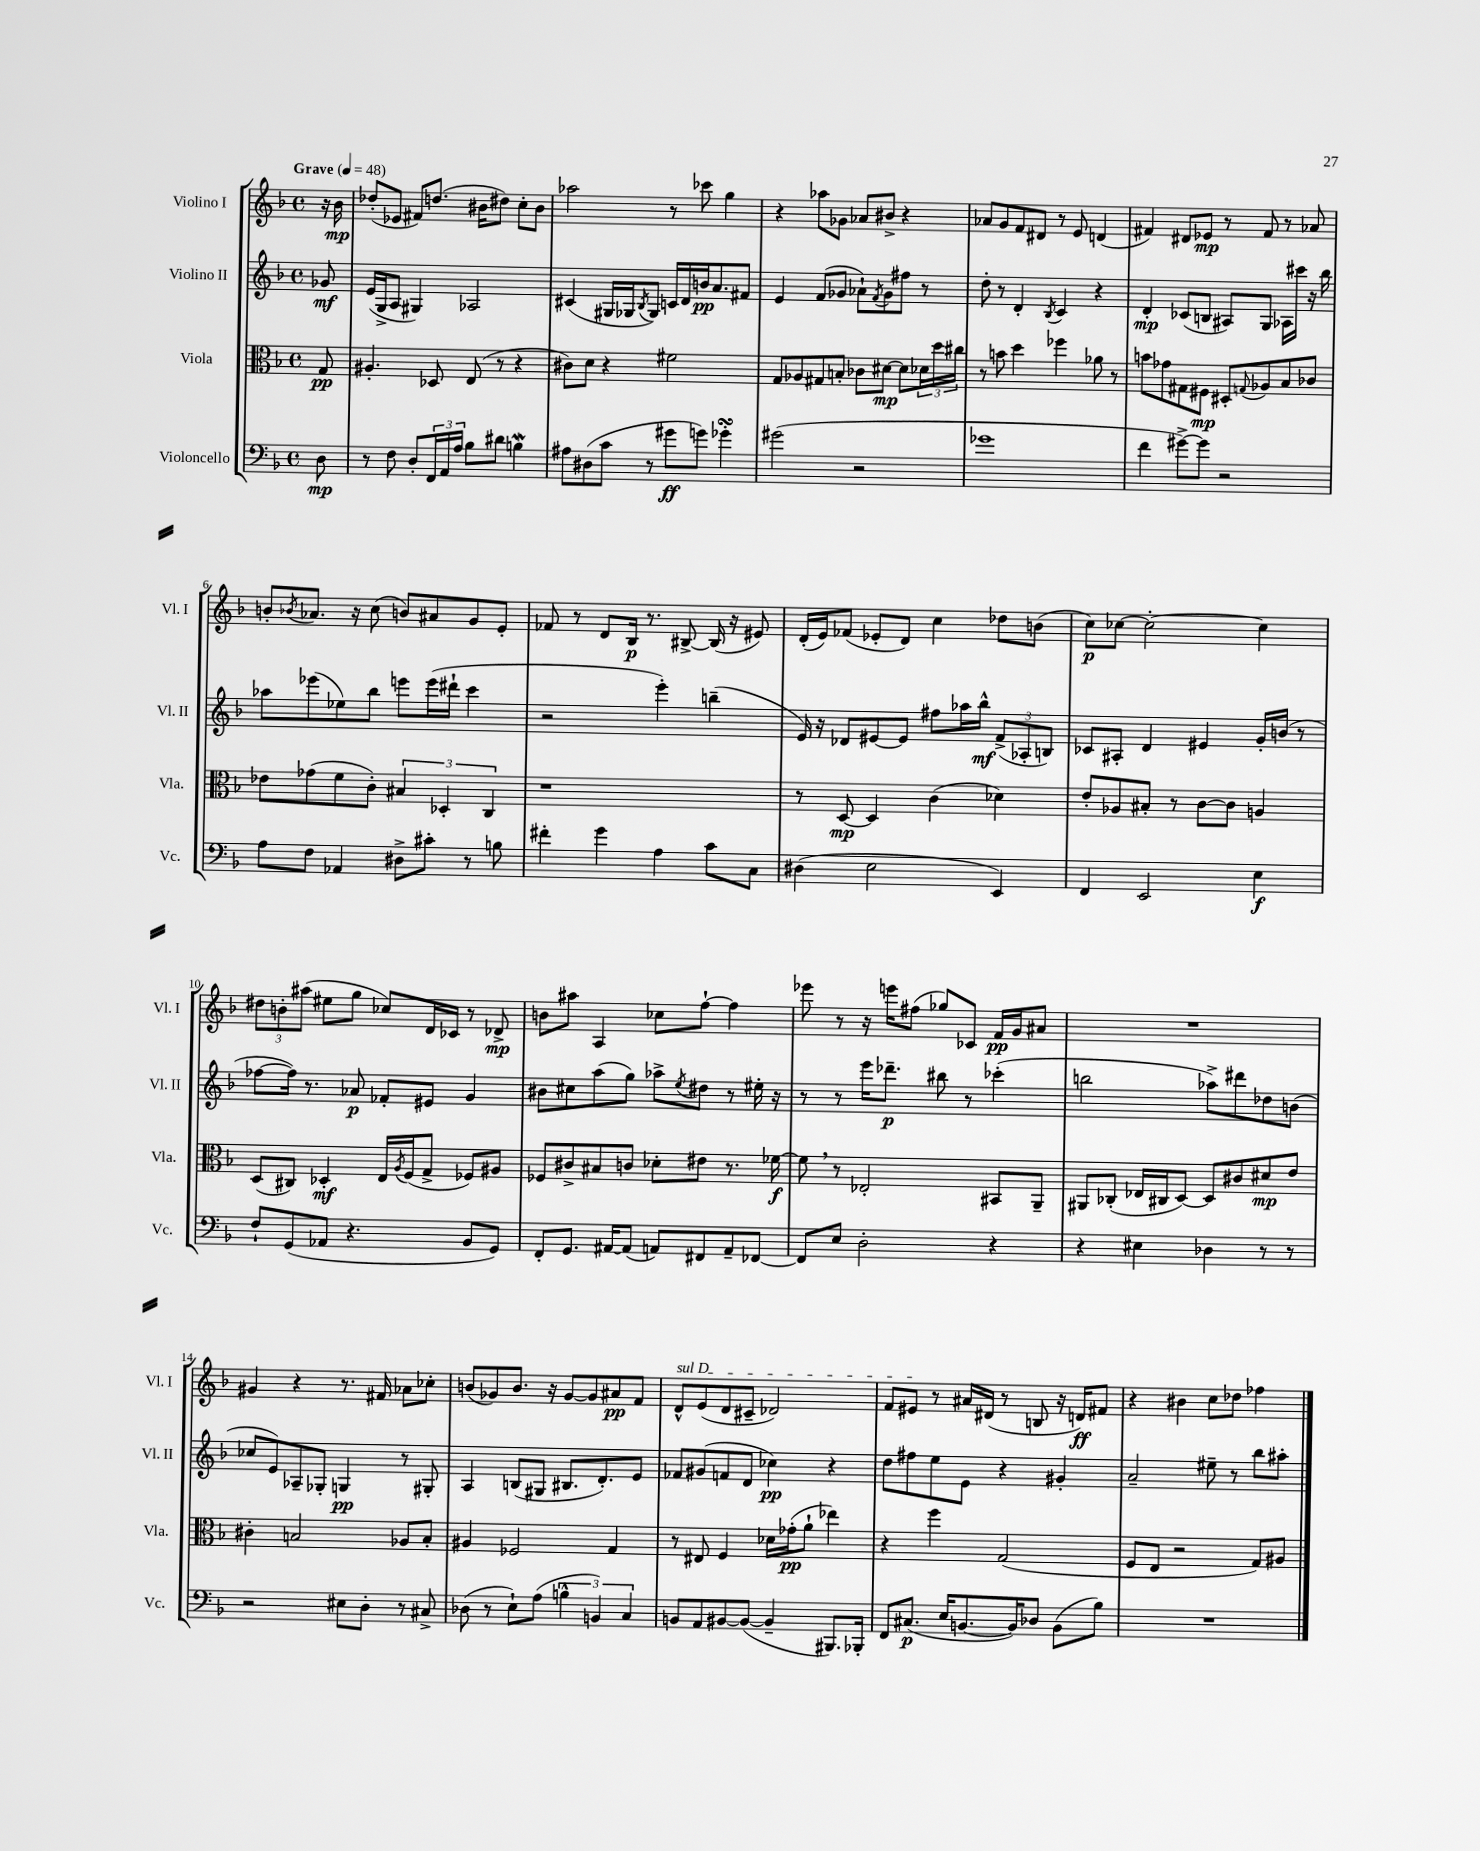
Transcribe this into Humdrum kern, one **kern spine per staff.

**kern	**kern	**kern	**kern
*staff4	*staff3	*staff2	*staff1
*clefF4	*clefC3	*clefG2	*clefG2
*k[b-]	*k[b-]	*k[b-]	*k[b-]
*M4/4	*M4/4	*M4/4	*M4/4
*met(c)	*met(c)	*met(c)	*met(c)
*MM48	*MM48	*MM48	*MM48
8D	8G	8g-	16r
.	.	.	16b-
=	=	=	=
8r	4.A#'	(16e	(8dd-'
.	.	16G^	.
8F	.	8A	8e-
8D'	.	4G#)	8f#)
24FF	8D-	.	(8.dd
24AA	.	.	.
24A	.	.	.
8B-	(8E	2A-	.
.	.	.	16b#
8d#	8r	.	8dd#)
4B	4r	.	8cc'
.	.	.	8b#
=	=	=	=
8A#	8c#)	(4c#	2aa-
(8D#	8d	.	.
8c	4r	16G#	.
.	.	16G-	.
.	.	8qB-	.
8r	.	8G-)	.
8g#	2f#	16c	8r
.	.	16d	.
8g)	.	16b	8ccc-
.	.	8.a	.
4g-'	.	.	4gg
.	.	8f#	.
=	=	=	=
(2g#	8G	4e	4r
.	8A-	.	.
.	8G#	(8f	8aa-
.	8B'	8g-	8g-
2r	8c-	8a-`)	8a-
.	.	8qf	.
.	[8d#	8g-	8b#^
.	8d#]	8ff#	4r
.	24d-	8r	.
.	24dd	.	.
.	24cc#	.	.
=	=	=	=
1g-	8r	8dd'	8a-
.	8b	8r	8g
.	4dd	4d'	8f
.	.	.	8d#
.	.	8qB-	.
.	4ff-	4c	8r
.	.	.	8e
.	8a-	4r	(4d
.	8r	.	.
=	=	=	=
4f	8b	4d'	4f#)
.	8g-	.	.
[8g#^)	8G#	(8c-	8d#
8g#]	8F#	8B	8e-
2r	8D#'	8A#)	8r
.	8qqG	.	.
.	8A-	8G	8f#
.	8B-	16A-	8r
.	.	16ccc#	.
.	8c-	16r	8a-
.	.	16bb-	.
=	=	=	=
8A	8e-	8aa-	8b'
.	.	.	8qb-
8F	(8g-	(8eee-	8.a-
4AA-	8f	8ee-)	.
.	.	.	16r
.	8c')	8bb-	(8cc
8D#^	6B#	8eee	8b)
8c#'	.	(16eee	8a#
.	6D-'	.	.
.	.	16ddd#`	.
8r	.	4ccc	8g
.	6C	.	.
8B	.	.	8e'
=	=	=	=
4f#'	1r	2r	8f-
.	.	.	8r
4g	.	.	8d
.	.	.	16B-
.	.	.	8.r
4A	.	4eee')	.
.	.	.	[8B#^
8c	.	(4bb~	(16B#]
.	.	.	16r
8C	.	.	8e#)
=	=	=	=
(4D#	8r	16e)	(16d'
.	.	16r	16e)
.	[8D	8d-	(8f-
2E	4D]	[8e#	8e-'
.	.	8e#]	8d)
.	(4c	8ff#	4cc
.	.	16aa-	.
.	.	16bb-^^	.
4EE)	4d-)	(12f^	8dd-
.	.	12A-'	.
.	.	.	(8b
.	.	12B)	.
=	=	=	=
4FF	8e'	8c-	8cc)
.	8A-	8A#'	[8cc-
2EE	8B#'	4d	2cc-'_
.	8r	.	.
.	[8c	4e#	.
.	8c]	.	.
4E	4A	16g'	4cc-]
.	.	(16b	.
.	.	8r	.
=	=	=	=
8F`	(8D	[8ff-	12dd#
.	.	.	12b'
(8GG	8C#)	16ff-])	.
.	.	.	(12aa#
.	.	8.r	.
8AA-	4D-'	.	8ee#
4.r	.	8a-	8gg
.	16E	8f-'	8cc-)
.	8qA	.	.
.	(16F	.	.
.	8G^	8e#	16d
.	.	.	16c-
8BB-	8F-)	4g	8r
8GG)	8A#	.	8d-^
=	=	=	=
8FF'	8F-	8b#	8b
8.GG	8c#^	8cc#	8aa#
.	8B#	(8aa	4A
[16AA#	.	.	.
(8AA#]	8c	8gg)	.
8AA)	8d-'	8aa-^	8cc-
.	.	8qee	.
8FF#	8e#	8dd#	[8ff`
8AA~	8.r	8r	4ff]
[8FF-	.	16ee#'	.
.	[16f-	16r	.
=	=	=	=
8FF-]	8f-]	8r	8eee-
8E	8r	8r	8r
2D'	2E-'	16eee	16r
.	.	8.ddd-~	16eee
.	.	.	(8ff#
.	.	8bb#	8gg-)
.	.	8r	8c-
4r	8BB#	(4ccc-'	16f
.	.	.	16g
.	8AA~	.	8a#
=	=	=	=
4r	8AA#	2bb	1r
.	(8C-'	.	.
4E#	16E-	.	.
.	16C#	.	.
.	[8D)	.	.
4D-	8D]	8aa-^)	.
.	8c#	8ddd#	.
8r	8d#	8dd-	.
8r	8e	(8b	.
=	=	=	=
2r	4c#'	8cc-	4g#
.	.	8e)	.
.	2B	8A-~	4r
.	.	8G-'	.
8E#	.	4G	8.r
8D'	.	.	.
.	.	.	16f#
8r	8A-	8r	8a-
8C#^	8B'	8G#'	8cc-'
=	=	=	=
(8D-	4A#	4A	(8b
8r	.	.	8g-)
8E`)	2F-	(8B	8.b
(8A	.	8G#	.
.	.	.	16r
6B^^	.	8.B#	[8g-
.	.	.	8g-]
6BB)	.	.	.
.	.	8.d')	.
.	4G	.	8a#
6C	.	.	.
.	.	8e	8f
=	=	=	=
8BB	8r	8f-	8d^^
8AA	8E#	(8g#	(8e
[8BB#	4F	8f	8d
(8BB#_	.	8d	8c#~
4BB#~]	16d-	4cc-)	2d-)
.	(16g-'	.	.
.	8a`	.	.
8.BBB#)	4ee-)	4r	.
16BBB-'	.	.	.
=	=	=	=
8FF	4r	8dd	8f
(8.C#	.	8ff#	8e#
.	4ff	8ee	8r
16E	.	.	.
[8.BB	.	8e	16a#
.	.	.	(16d#
.	(2G	4r	8r
16BB])	.	.	.
8D-	.	.	8B
(8BB	.	4g#'	16r
.	.	.	16d)
8B-)	.	.	8f#
=	=	=	=
1r	8F	2a~	4r
.	8E	.	.
.	2r	.	4b#
.	.	8ee#~	8cc
.	.	8r	8dd-
.	8G)	8bb-	4ff-
.	8A#	8aa#'	.
==	==	==	==
*-	*-	*-	*-
